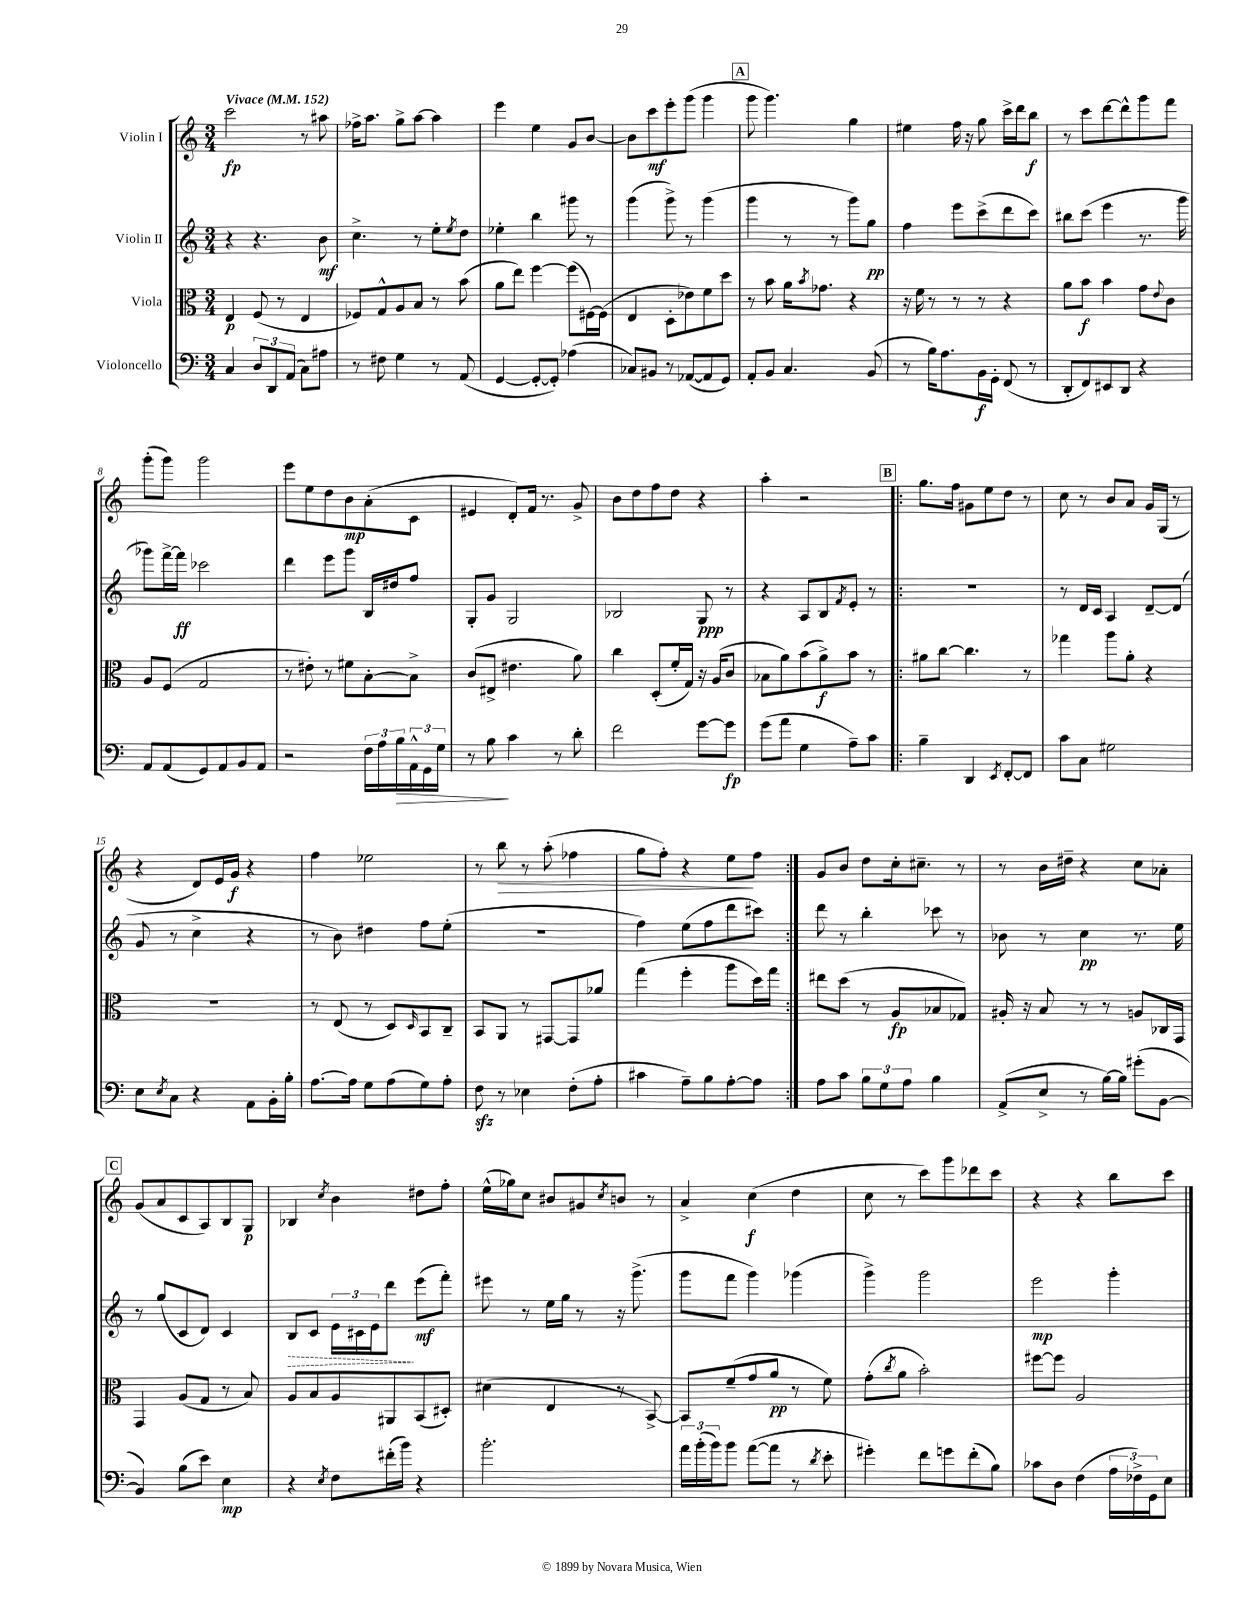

**kern	**dynam	**kern	**dynam	**kern	**dynam	**kern	**dynam
*part4	*part4	*part3	*part3	*part2	*part2	*part1	*part1
*staff4	*staff4	*staff3	*staff3	*staff2	*staff2	*staff1	*staff1
*I"Violoncello	*	*I"Viola	*	*I"Violin II	*	*I"Violin I	*
*clefF4	*	*clefC3	*	*clefG2	*	*clefG2	*
*k[]	*	*k[]	*	*k[]	*	*k[]	*
*M3/4	*	*M3/4	*	*M3/4	*	*M3/4	*
*MM152	*	*MM152	*	*MM152	*	*MM152	*
=1	=1	=1	=1	=1	=1	=1	=1
!	!	!	!	!	!	!LO:TX:a:B:t=Vivace	!
4C/	.	4E/	p	4r	.	2ccc\	fp
12D/L	.	(8F/	.	4.r	.	.	.
12DD/	.	.	.	.	.	.	.
.	.	8r	.	.	.	.	.
(12AA/J	.	.	.	.	.	.	.
8C\L)	.	4E/	.	.	.	8r	.
8A#X\J	.	.	.	8b\	mf	8aa#X\	.
=2	=2	=2	=2	=2	=2	=2	=2
8r	.	8F-X/L)	.	4.cc^\	.	16ff-X^\KL	.
.	.	.	.	.	.	8.aa\J	.
8F#X\	.	8G^^/	.	.	.	.	.
4G\	.	8A/	.	.	.	8gg^\L	.
.	.	8B/J	.	8r	.	[8aa\J	.
8r	.	8r	.	8ee'\L	.	4aa\]	.
.	.	.	.	8qee/	.	.	.
(8AA/	.	(8b\	.	8dd\J	.	.	.
=3	=3	=3	=3	=3	=3	=3	=3
[4GG/	.	8a\L	.	4ee-X'\	.	4eee\	.
.	.	8ee\J)	.	.	.	.	.
8GG'/L_	.	[4ff\	.	4bb\	.	4ee\	.
8GG'/J])	.	.	.	.	.	.	.
(4A-X\	.	(8ff\L]	.	8ggg#X\	.	8g/L	.
.	.	[16F#X\L)	.	8r	.	[8b/J	.
.	.	(16F#\JJ]	.	.	.	.	.
=4	=4	=4	=4	=4	=4	=4	=4
8C-X/L)	.	4E/	.	(4ggg\	.	8b\L]	.
8BB#X/J	.	.	.	.	.	8ccc\	mf
8r	.	8D'\L	.	8ggg^\)	.	8eee'\	.
([8AA-X/L	.	8e-X\)	.	8r	.	(8ggg\J	.
8AA-/]	.	8f\	.	(4ggg\	.	4ggg\	.
8GG/J)	.	8dd\J	.	.	.	.	.
!!LO:REH:place=s1:t=A
=5	=5	=5	=5	=5	=5	=5	=5
8AA'/L	.	8r	.	4ggg\	.	8ggg\	.
8BB/J	.	8b\	.	.	.	4.ggg\)	.
4.C/	.	16a\KL	.	8r	.	.	.
.	.	8qb/	.	.	.	.	.
.	.	8.g-X\J	.	.	.	.	.
.	.	.	.	8r	.	.	.
.	.	4r	.	8ggg\L)	.	4gg\	.
(8BB/	.	.	.	8gg\J	pp	.	.
=6	=6	=6	=6	=6	=6	=6	=6
8r	.	16r	.	4ff\	.	4ee#X\	.
.	.	16f\	.	.	.	.	.
16B\KL)	.	8r	.	.	.	.	.
8.A\	.	.	.	.	.	.	.
.	.	8r	.	8eee\L	.	16ff\	.
.	.	.	.	.	.	16r	.
16BB\L	f	8r	.	(8ccc^\	.	8gg\	.
16GG'\JJ	.	.	.	.	.	.	.
(8FF/	.	4r	.	8ddd\	.	16ccc^\LL	.
.	.	.	.	.	.	16ddd\J	.
8r	.	.	.	8ccc\J)	.	8bb\J	f
=7	=7	=7	=7	=7	=7	=7	=7
8DD'/L	.	8a\L	.	8bb#X\L	.	8r	.
8FF/)	.	8b\J	f	(8ccc\J	.	8ccc\L	.
8EE#X/	.	4b\	.	4eee\	.	[8ddd\	.
8DD/J	.	.	.	.	.	8ddd^^\]	.
4r	.	8g\L	.	8.r	.	8ggg\	.
.	.	8qqe/	.	.	.	.	.
.	.	8c\J	.	.	.	8fff\J	.
.	.	.	.	16ggg\	.	.	.
!!LO:LB:g=z
=8	=8	=8	=8	=8	=8	=8	=8
8AA/L	.	8A/L	.	8ggg-X\L)	.	(8ggg'\L	.
(8AA/	.	(8F/J	.	[16fff^\L	.	8ggg\J)	.
.	.	.	.	16fff\JJ]	ff	.	.
8GG/)	.	2G/	.	2ccc-X\	.	2ggg\	.
8AA/	.	.	.	.	.	.	.
8BB/	.	.	.	.	.	.	.
8AA/J	.	.	.	.	.	.	.
=9	=9	=9	=9	=9	=9	=9	=9
2r	.	8r	.	4ddd\	.	8eee\L	.
.	.	8e#X'\)	.	.	.	8ee\	.
.	.	8r	.	8eee\L	.	8dd\	.
.	.	8f#X\L	.	8ggg\J	.	8b\	mp
24F\LL	.	[8B'\	.	16B/LL	.	(8a'\	.
24A\	.	.	.	.	.	.	.
.	.	.	.	16dd#X/J	.	.	.
!	!LO:HP:b	!	!	!	!	!	!
24B\	>	.	.	.	.	.	.
24AA^^\	.	8B^\J]	.	8ff/J	.	8c\J	.
24GG\	.	.	.	.	.	.	.
24G\JJ	.	.	.	.	.	.	.
=10	=10	=10	=10	=10	=10	=10	=10
8r	.	(8c/L	.	8G'/L	.	4e#X/	.
8B\	.	8E#X^/J	.	8g/J	.	.	.
4c\	]	4.e#X\	.	2G/	.	8d'/L)	.
.	.	.	.	.	.	16f/Jk	.
.	.	.	.	.	.	8.r	.
8r	.	.	.	.	.	.	.
8d'\	.	8a\)	.	.	.	8g^/	.
=11	=11	=11	=11	=11	=11	=11	=11
2f\	.	4cc\	.	2B-X/	.	8b\L	.
.	.	.	.	.	.	8dd\	.
.	.	(8D'/L	.	.	.	8ff\	.
.	.	16f'/L	.	.	.	8dd\J	.
.	.	16G/JJ)	.	.	.	.	.
[8g\L	.	16r	.	8G/	ppp	4r	.
.	.	(16A/KL	.	.	.	.	.
8g\J]	fp	8c/J	.	8r	.	.	.
=12	=12	=12	=12	=12	=12	=12	=12
(8g\L	.	8B-X\L	.	4r	.	4aa'\	.
8a\J	.	8a\)	.	.	.	.	.
4G\	.	(8b\	.	8A/L	.	2r	.
.	.	8a^\)	f	8B/	.	.	.
.	.	.	.	8qf/	.	.	.
8A~\L)	.	8b\J	.	8e'/J	.	.	.
8c\J	.	8r	.	8r	.	.	.
!!LO:REH:place=s1:t=B
=13!|:	=13!|:	=13!|:	=13!|:	=13!|:	=13!|:	=13!|:	=13!|:
4B~\	.	8a#X\L	.	2.r	.	8.gg\L	.
.	.	[8cc\J	.	.	.	.	.
.	.	.	.	.	.	16ff\Jk	.
4DD/	.	4.cc\]	.	.	.	8g#X\L	.
.	.	.	.	.	.	8ee\	.
8qEE/	.	.	.	.	.	.	.
[8FF'/L	.	.	.	.	.	8dd\J	.
8FF/J]	.	8r	.	.	.	8r	.
=14	=14	=14	=14	=14	=14	=14	=14
8c\L	.	4gg-X\	.	8r	.	8cc\	.
8C\J	.	.	.	16d/LL	.	8r	.
.	.	.	.	16c/JJ	.	.	.
2G#X\	.	8aa\L	.	4A/	.	8b/L	.
.	.	8a'\J	.	.	.	8a/J	.
.	.	4r	.	[8d~/L	.	16g/LL	.
.	.	.	.	.	.	(16G/JJ	.
.	.	.	.	(8d/J]	.	8r	.
!!LO:LB:g=z
=15	=15	=15	=15	=15	=15	=15	=15
8E\L	.	2.r	.	8g/	.	4r	.
8qE/	.	.	.	.	.	.	.
8C\J	.	.	.	8r	.	.	.
4r	.	.	.	4cc^\	.	8d/L)	.
.	.	.	.	.	.	16e/L	.
.	.	.	.	.	.	16g/JJ	f
8AA\L	.	.	.	4r	.	4r	.
16BB'\L	.	.	.	.	.	.	.
16B'\JJ	.	.	.	.	.	.	.
=16	=16	=16	=16	=16	=16	=16	=16
[8.A\L	.	8r	.	8r	.	4ff\	.
.	.	(8E/	.	8b\)	.	.	.
16A\Jk]	.	.	.	.	.	.	.
8G\L	.	8r	.	4dd#X\	.	2ee-X\	.
(8A\	.	8D/L)	.	.	.	.	.
.	.	16qqD/	.	.	.	.	.
8G\)	.	8BB/	.	8ff\L	.	.	.
8A'\J	.	8C~/J	.	(8ee'\J	.	.	.
=17	=17	=17	=17	=17	=17	=17	=17
8Fzz\	.	8BB/L	.	2.r	.	8r	.
!	!	!	!	!	!	!	!LO:HP:b
8r	.	8AA/J	.	.	.	8bb\	>
4E-X\	.	8r	.	.	.	8r	.
.	.	[8GG#X/L	.	.	.	(8aa'\	.
(8F'\L	.	8GG#/]	.	.	.	4ff-X\	.
8A'\J	.	8a-X/J	.	.	.	.	.
=18	=18	=18	=18	=18	=18	=18	=18
4c#X\	.	(4gg\	.	4ff\)	.	8gg\L	.
.	.	.	.	.	.	8ff'\J)	.
8A~\L)	.	4ff'\	.	(8ee\L	.	4r	.
8B\	.	.	.	8ff\	.	.	.
[8A'\	.	8aa\L	.	8ddd\	.	8ee\L	.
8A\J]	.	16dd\L)	.	8ccc#X\J)	.	8ff\J	]
.	.	16gg\JJ	.	.	.	.	.
=19:|!	=19:|!	=19:|!	=19:|!	=19:|!	=19:|!	=19:|!	=19:|!
8A\L	.	8ee#X\L	.	8ddd\	.	8g/L	.
8c\J	.	(8dd\J	.	8r	.	8b/J	.
12B\L	.	8r	.	4bb'\	.	8dd\L	.
12G\	.	.	.	.	.	.	.
.	.	8A/L	fp	.	.	16cc'\k	.
12A\J	.	.	.	.	.	.	.
.	.	.	.	.	.	8.cc#X~\J	.
4B\	.	8B-X/	.	8ccc-X\	.	.	.
.	.	8G-X/J)	.	8r	.	8r	.
=20	=20	=20	=20	=20	=20	=20	=20
(8AA^/L	.	16A#X'/	.	8b-X\	.	8r	.
.	.	16r	.	.	.	.	.
8E^/J	.	8B/	.	8r	.	16b\LL	.
.	.	.	.	.	.	16dd#X~\JJ	.
8r	.	8r	.	4cc\	pp	4r	.
[16B\LL)	.	8r	.	.	.	.	.
16B\JJ]	.	.	.	.	.	.	.
(8g#X'\L	.	8An/L	.	8.r	.	8cc\L	.
[8BB\J	.	16C-X/L	.	.	.	8a-X'\J	.
.	.	16GG/JJ	.	16ee\	.	.	.
!!LO:LB:g=z
!!LO:REH:place=s1:t=C
=21	=21	=21	=21	=21	=21	=21	=21
4BB/])	.	4GG/	.	8r	.	(8g/L	.
.	.	.	.	(8gg/L	.	8a/	.
(8B\L	.	(8A/L	.	8c/	.	8c/	.
8e\J)	.	8G/J	.	8d/J)	.	8A/)	.
4E\	mp	8r	.	4c/	.	8B/	.
.	.	8B/)	.	.	.	8G/J	p
=22	=22	=22	=22	=22	=22	=22	=22
!	!	!	!	!	!LO:HP:b	!	!
4r	.	8A/L	.	8B/L	>	4B-X/	.
.	.	8B/	.	8c/J	.	.	.
8qE/	.	.	.	.	.	8qcc/	.
8F\L	.	8A/	.	24e\LL	.	4b\	.
.	.	.	.	24c#X\	.	.	.
.	.	.	.	24e\J	.	.	.
(16f#X'\L	.	8AA#X/	.	8ddd\J	.	.	.
16b\JJ)	.	.	.	.	.	.	.
4r	.	(8BB/	.	(8eee\L	] mf	8dd#X\L	.
.	.	8D#X'/J)	.	8fff'\J)	.	8ff'\J	.
=23	=23	=23	=23	=23	=23	=23	=23
2.b'\	.	(4d#X\	.	8eee#X\	.	(16ee^^\LL	.
.	.	.	.	.	.	16gg-X\J)	.
.	.	.	.	8r	.	8cc\J	.
.	.	4E/	.	16ee\LL	.	8b#X/L	.
.	.	.	.	16gg\JJ	.	.	.
.	.	.	.	8r	.	8g#X/	.
.	.	.	.	.	.	8qcc/	.
.	.	8r	.	16r	.	8bn/J	.
.	.	.	.	(8.ggg^\	.	.	.
.	.	[8BB^/)	.	.	.	8r	.
=24	=24	=24	=24	=24	=24	=24	=24
24a\LL	.	8BB/L]	.	8ggg\L	.	4a^/	.
(24b'\	.	.	.	.	.	.	.
24b\J)	.	.	.	.	.	.	.
8b\J	.	(8f~/	.	8fff\J	.	.	.
([8a\L	.	8g/	.	4ggg\)	.	(4cc\	f
8a\J]	.	8a/J	pp	.	.	.	.
8r	.	8r	.	(4ggg-X\	.	4dd\	.
8qd/	.	.	.	.	.	.	.
8e'\	.	8f\)	.	.	.	.	.
=25	=25	=25	=25	=25	=25	=25	=25
4g#X'\)	.	(8g'\L	.	4ggg^\)	.	8cc\	.
.	.	8qcc/	.	.	.	.	.
.	.	8a\J	.	.	.	8r	.
8f\L	.	2b'\)	.	2ggg\	.	8ccc\L)	.
8gn\	.	.	.	.	.	8ggg\	.
(8f'\	.	.	.	.	.	8ddd-X\	.
8B\J)	.	.	.	.	.	8ccc\J	.
=26	=26	=26	=26	=26	=26	=26	=26
8c-X\L	.	[8ff#X\L	.	2eee\	mp	4r	.
8D\J	.	8ff#\J]	.	.	.	.	.
(4F\	.	2A/	.	.	.	4r	.
24A\LL	.	.	.	4ggg'\	.	8bb\L	.
24F-X^\)	.	.	.	.	.	.	.
24GG\J	.	.	.	.	.	.	.
8E\J	.	.	.	.	.	8ccc\J	.
==	==	==	==	==	==	==	==
*-	*-	*-	*-	*-	*-	*-	*-
